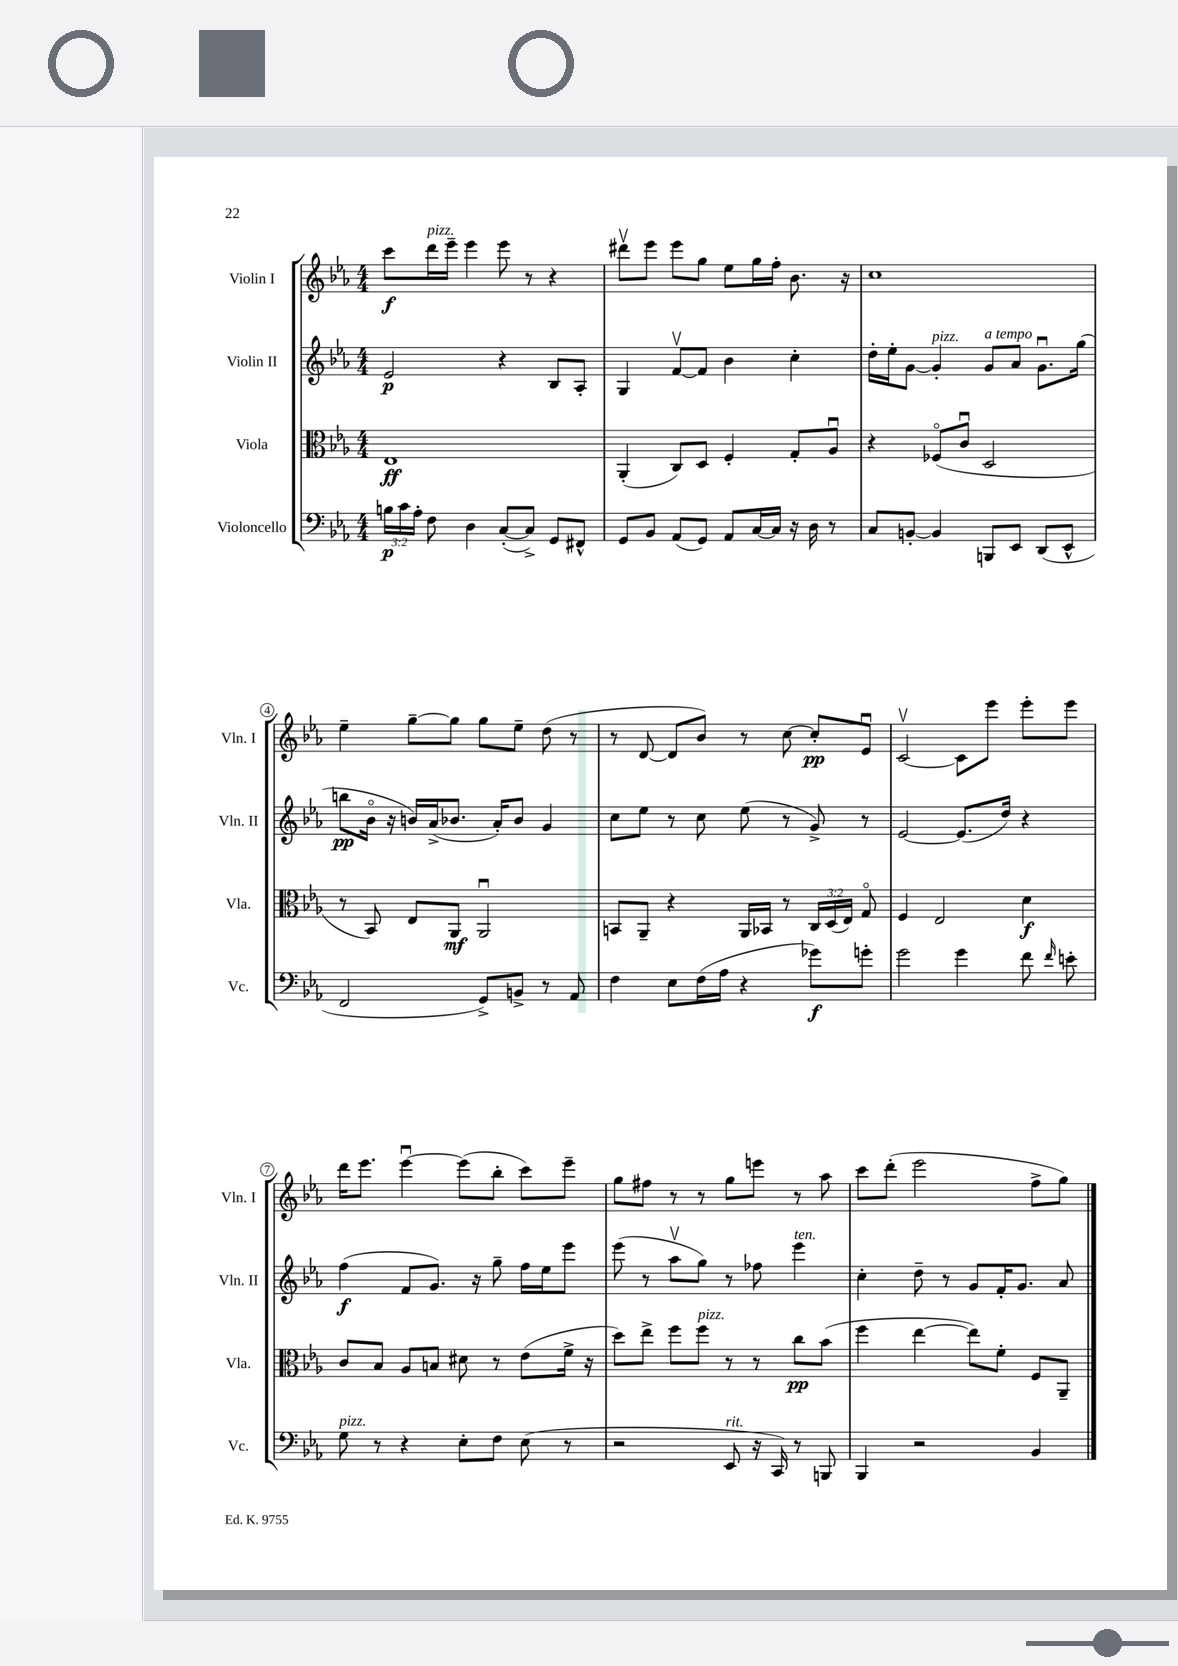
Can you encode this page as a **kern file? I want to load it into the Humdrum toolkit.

**kern	**kern	**kern	**kern
*staff4	*staff3	*staff2	*staff1
*clefF4	*clefC3	*clefG2	*clefG2
*k[b-e-a-]	*k[b-e-a-]	*k[b-e-a-]	*k[b-e-a-]
*M4/4	*M4/4	*M4/4	*M4/4
24B	1E-	2e-	8ccc
24c	.	.	.
24A-'	.	.	.
8F	.	.	16ddd
.	.	.	16eee-~
4D	.	.	4eee-
([8C'	.	4r	8eee-
8C^])	.	.	8r
8GG	.	8B-	4r
8FF#^^	.	8A-'	.
=	=	=	=
8GG	(4AA-'	4G	8ddd#v
8BB-	.	.	8eee-
(8AA-	8C)	[8fv	8eee-
8GG)	8D	8f]	8gg
8AA-	4F'	4b-	8ee-
[16C	.	.	16gg
16C]	.	.	16ff'
16r	8G'	4cc'	8.b-
16D	.	.	.
8r	8A-u	.	.
.	.	.	16r
=	=	=	=
8C	4r	16dd'	1cc
.	.	16ee-'	.
[8BB'	.	[8g	.
4BB]	(8F-o	4g']	.
.	8cu	.	.
8BBB	2D	8g	.
8EE-	.	8a-	.
(8DD	.	8.gu	.
8EE-^^	.	.	.
.	.	(16gg	.
=	=	=	=
2FF	8r	8bb	4ee-~
.	8BB-)	16b-o	.
.	.	16r	.
.	8E-	16b)	[8gg~
.	.	(16a-^	.
.	8AA-	8.b-	8gg]
8GG^)	2AA-u	.	8gg
.	.	16a-')	.
8BB^	.	8b-	8ee-~
8r	.	4g	(8dd
8AA-	.	.	8r
=	=	=	=
4F	8BB	8cc	8r
.	8AA-~	8ee-	[8d
8E-	4r	8r	8d]
(16F	.	8cc	8b-)
16A-	.	.	.
4r	16AA-	(8ee-	8r
.	16BB-	.	.
.	8r	8r	[8cc
8g-)	24C	8g^)	8cc']
.	(24D	.	.
.	24E-)	.	.
8g'	8Go	8r	8e-u
=	=	=	=
2g	4F	[2e-	[2cv
.	2E-	.	.
4g	.	(8.e-]	8c]
.	.	.	8eee-
.	.	16dd)	.
8f	4d	4r	8eee-'
16qqf	.	.	.
8e'	.	.	8eee-
=	=	=	=
8G	8c	(4ff	16ddd
.	.	.	8.eee-
8r	8B-	.	.
4r	8A-	8f	[4eee-u
.	8B	8.g)	.
8E-'	8d#	.	(8eee-]
.	.	16r	.
8F	8r	8gg~	8bb-'
(8E-	(8e-	16ff	8ccc)
.	.	16ee-	.
8r	16f^	8eee-	8eee-~
.	16r	.	.
=	=	=	=
2r	8dd)	(8eee-	8gg
.	8ee-^	8r	8ff#
.	8ff	8aa-v	8r
.	8ff	8gg)	8r
8EE-	8r	8r	8gg
16r	8r	8ff-	8eee
16CC)	.	.	.
8r	8cc	4eee-	8r
8BBB	(8b-	.	8aa-
=	=	=	=
4BBB-	4ff	4cc'	8ccc
.	.	.	(8ddd'
2r	[4ee-	8dd~	2eee-
.	.	8r	.
.	8ee-])	8g	.
.	8f'	16f'	.
.	.	8.g	.
4BB-	8F	.	8ff^
.	8AA-~	8a-	8gg)
==	==	==	==
*-	*-	*-	*-
